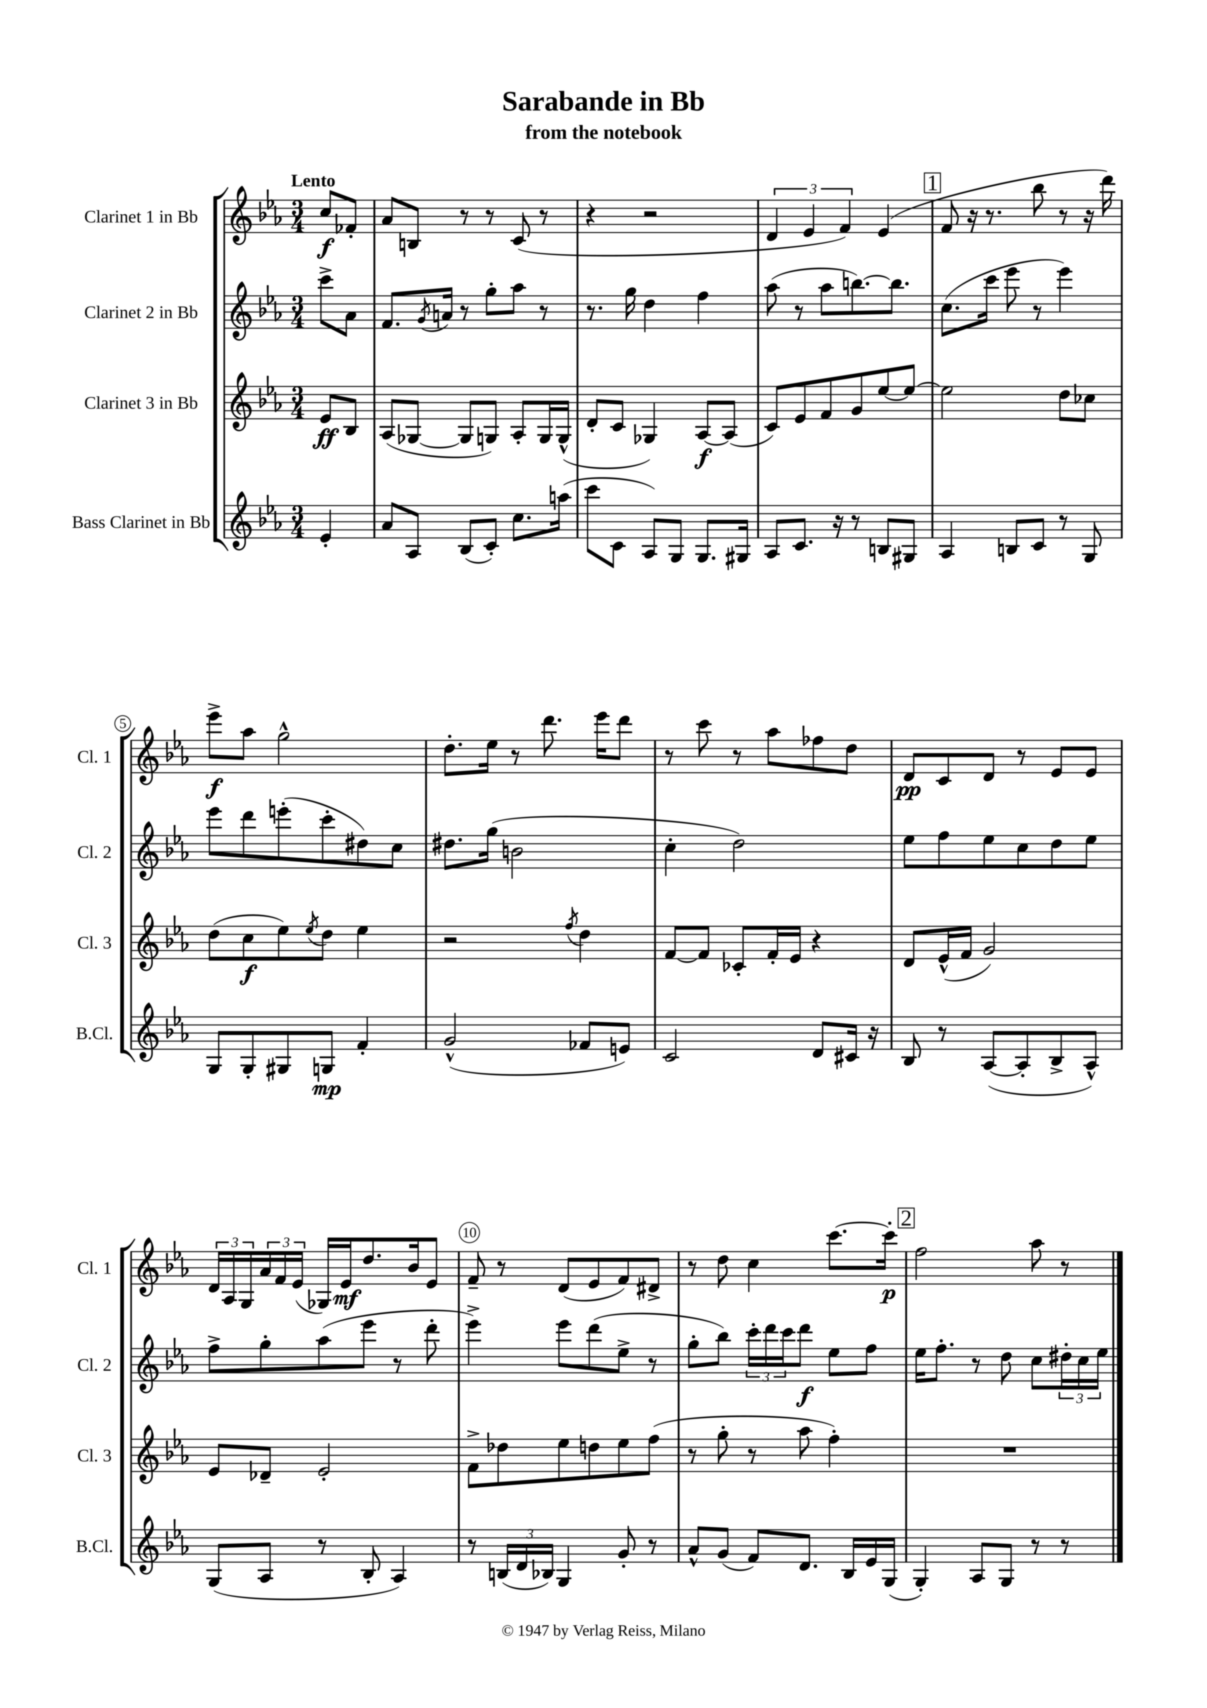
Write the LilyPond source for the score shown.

\header { title = "Sarabande in Bb" subtitle = "from the notebook" }
<<
\new StaffGroup <<
\new Staff = "s0" \with { instrumentName = "Clarinet 1 in Bb" shortInstrumentName = "Cl. 1" } {
    \clef treble \key ees \major \numericTimeSignature \time 3/4 \partial 4 \tempo "Lento"
    c''8\f fes'8-. |
    aes'8 b8 r8 r8 c'8( r8 |
    r4 r2 |
    \tuplet 3/2 { d'4 ees'4 f'4) } ees'4( |
    \mark \markup { \box "1" } f'8 r16 r8. bes''8 r8 r16 d'''16) |
    ees'''8->\f aes''8 g''2-^ |
    d''8.-. ees''16 r8 d'''8. ees'''16 d'''8 |
    r8 c'''8 r8 aes''8 fes''8 d''8 |
    d'8\pp c'8 d'8 r8 ees'8 ees'8 |
    \tuplet 3/2 { d'16 aes16 g16 } \tuplet 3/2 { aes'16 f'16 ees'16( } ges16) ees'16\mf d''8. bes'16 ees'8 |
    f'8-- r8 d'8( ees'8 f'8) dis'8-> |
    r8 d''8 c''4 c'''8.~ c'''16-.\p |
    \mark \markup { \box "2" } f''2 aes''8 r8 \bar "|." |
}
\new Staff = "s1" \with { instrumentName = "Clarinet 2 in Bb" shortInstrumentName = "Cl. 2" } {
    \clef treble \key ees \major \numericTimeSignature \time 3/4 \partial 4
    c'''8-> aes'8 |
    f'8. \acciaccatura { g'8 } a'16 r8 g''8-. aes''8 r8 |
    r8. g''16 d''4 f''4 |
    aes''8( r8 aes''8 b''8.~) b''8. |
    \mark \markup { \box "1" } c''8.( c'''16 ees'''8 r8 ees'''4) |
    ees'''8 d'''8 e'''8-.( c'''8-. dis''8) c''8 |
    dis''8. g''16( b'2 |
    c''4-. d''2) |
    ees''8 f''8 ees''8 c''8 d''8 ees''8 |
    f''8-> g''8-. aes''8( ees'''8 r8 d'''8-. |
    ees'''4->) ees'''8 d'''8( ees''8-> r8 |
    g''8-. bes''8) \tuplet 3/2 { c'''16-. d'''16 c'''16 } d'''8\f ees''8 f''8 |
    \mark \markup { \box "2" } ees''16 f''8.-. r8 d''8 c''8 \tuplet 3/2 { dis''16-. c''16 ees''16 } \bar "|." |
}
\new Staff = "s2" \with { instrumentName = "Clarinet 3 in Bb" shortInstrumentName = "Cl. 3" } {
    \clef treble \key ees \major \numericTimeSignature \time 3/4 \partial 4
    ees'8\ff bes8 |
    aes8( ges8~ ges8 g8) aes8-. g16 g16-^( |
    d'8-. c'8 ges4) aes8~\f aes8( |
    c'8) ees'8 f'8 g'8 ees''8~ ees''8~ |
    \mark \markup { \box "1" } ees''2 d''8 ces''8 |
    d''8( c''8\f ees''8) \acciaccatura { ees''8 } d''8 ees''4 |
    r2 \acciaccatura { f''8 } d''4 |
    f'8~ f'8 ces'8-. f'16-. ees'16 r4 |
    d'8 ees'16-^( f'16 g'2) |
    ees'8 des'8-- ees'2-. |
    f'8-> des''8 ees''8 d''8 ees''8 f''8( |
    r8 g''8-. r8 aes''8 f''4-.) |
    \mark \markup { \box "2" } R2. \bar "|." |
}
\new Staff = "s3" \with { instrumentName = "Bass Clarinet in Bb" shortInstrumentName = "B.Cl." } {
    \clef treble \key ees \major \numericTimeSignature \time 3/4 \partial 4
    ees'4-. |
    aes'8 aes8 bes8( c'8-.) c''8. a''16( |
    c'''8 c'8 aes8) g8 g8. gis16 |
    aes8 c'8. r16 r8 b8 gis8 |
    \mark \markup { \box "1" } aes4 b8 c'8 r8 g8 |
    g8 g8-. gis8 g8\mp f'4-. |
    g'2-^( fes'8 e'8) |
    c'2 d'8 cis'16 r16 |
    bes8 r8 aes8~( aes8-. bes8-> aes8-^) |
    g8( aes8 r8 bes8-. aes4) |
    r8 \tuplet 3/2 { b16( d'16 bes16) } g4 g'8-. r8 |
    aes'8-^ g'8( f'8) d'8. bes16 ees'16 g16( |
    \mark \markup { \box "2" } g4-.) aes8 g8 r8 r8 \bar "|." |
}
>>
>>
\layout { \context { \Score \override BarNumber.break-visibility = ##(#f #t #t) barNumberVisibility = #(every-nth-bar-number-visible 5) \override BarNumber.stencil = #(make-stencil-circler 0.1 0.3 ly:text-interface::print) } }
